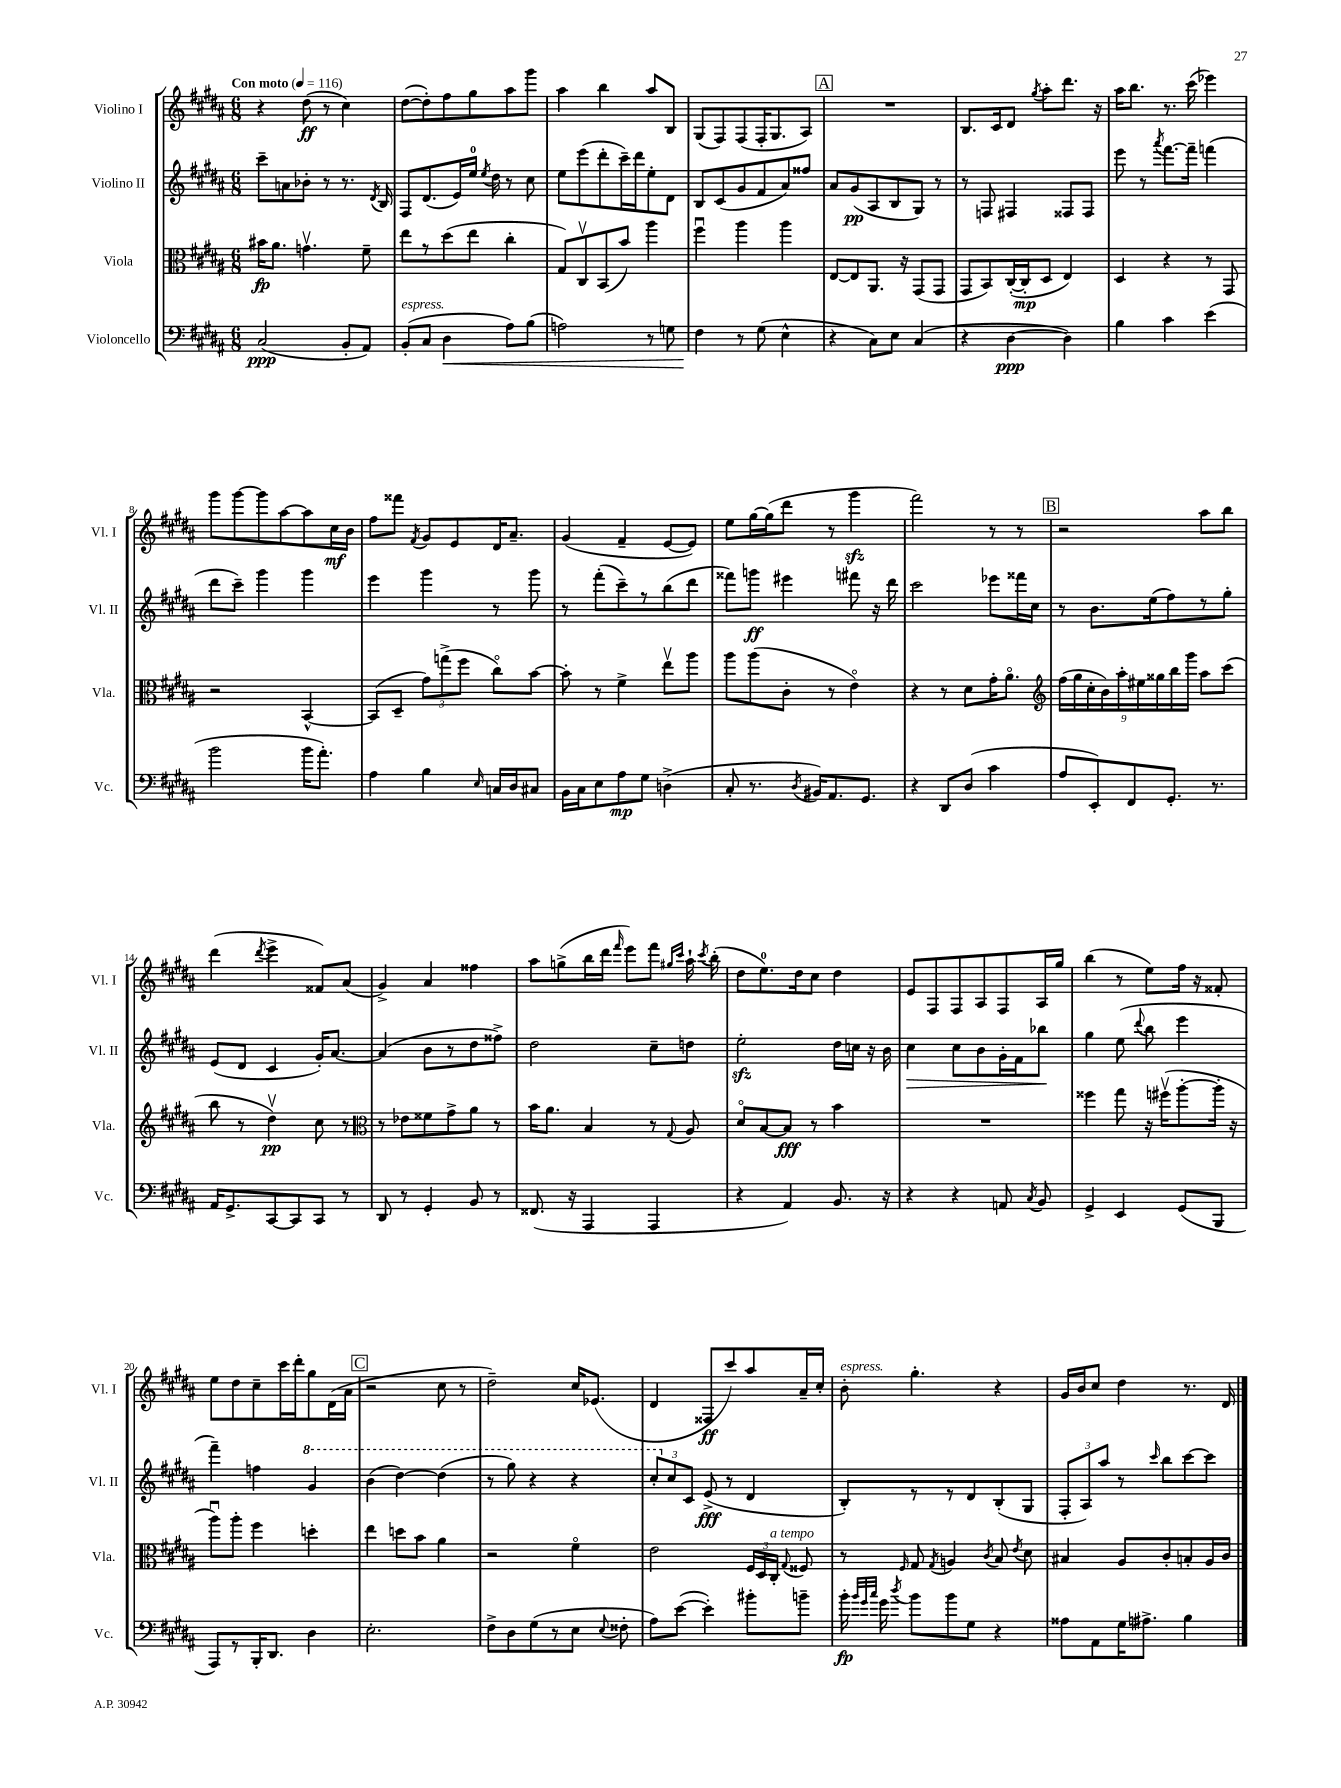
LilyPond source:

<<
\new StaffGroup <<
\new Staff = "s0" \with { instrumentName = "Violino I" shortInstrumentName = "Vl. I" } {
    \clef treble \key b \major \numericTimeSignature \time 6/8 \tempo "Con moto" 4 = 116
    \autoBeamOff r4 dis''8\ff( r8 cis''4) |
    dis''8[~( dis''8-.) fis''8 gis''8 ais''8 gis'''8] |
    ais''4 b''4 ais''8[ b8] |
    gis8[( fis8) fis8( fis16-. gis8. ais8]) |
    \mark \markup { \box "A" } R2. |
    b8.[ cis'16 dis'8] \acciaccatura { gis''8 } ais''8[-. dis'''8.] r16 |
    ais''16[ b''8.] r8. cis'''16( ees'''4) |
    gis'''8[ gis'''8~ gis'''8 ais''8~ ais''8 cis''16\mf b'16] |
    fis''8[ fisis'''8] \acciaccatura { fis'8 } gis'8[ e'8 dis'16 ais'8.]-- |
    gis'4( fis'4-- e'8[~ e'8]) |
    e''8[ gis''16~ gis''16( dis'''8] r8 gis'''4\sfz |
    fis'''2) r8 r8 |
    \mark \markup { \box "B" } r2 ais''8[ b''8] |
    dis'''4( \acciaccatura { dis'''8 } e'''4-> fisis'8[) ais'8]( |
    gis'4->) ais'4 fisis''4 |
    ais''8[ g''8->( b''16 dis'''16] \grace { fis'''16 } e'''8[) fis'''8] \grace { gis''16[ cis'''16] } ais''16-! \acciaccatura { cis'''8 } b''16-.( |
    dis''8[ e''8.-0) dis''16 cis''8] dis''4 |
    e'8[ fis8 fis8 ais8 fis8 ais16 gis''16] |
    b''4( r8 e''8[) fis''16] r16 fisis'8-. |
    e''8[ dis''8 cis''8-- cis'''16 dis'''16-. gis''8 dis'16( ais'16] |
    \mark \markup { \box "C" } r2 cis''8 r8 |
    dis''2--) cis''16[ ees'8.]( |
    dis'4 fisis8[\ff cis'''8) ais''8 ais'16-- cis''16]-. |
    b'8-.^\markup { \italic "espress." } gis''4.-. r4 |
    gis'16[ b'16 cis''8] dis''4 r8. dis'16 \bar "|." |
}
\new Staff = "s1" \with { instrumentName = "Violino II" shortInstrumentName = "Vl. II" } {
    \clef treble \key b \major \numericTimeSignature \time 6/8
    \autoBeamOff cis'''8[-- a'8 bes'8]-. r8 r8. \acciaccatura { dis'8 } b16 |
    fis8[ dis'8.( e'16) e''16]-0 \acciaccatura { e''8 } dis''16 r8 cis''8 |
    e''8[ e'''8( dis'''8-. cis'''16--) dis'''16 e''8-. dis'8] |
    b8[ cis'8( gis'8 fis'8 ais'8) fisis''8] |
    \mark \markup { \box "A" } ais'8[ gis'8\pp( ais8 b8 gis8]) r8 |
    r8 f8 fis4 fisis8[ fisis8] |
    e'''8 r8 \acciaccatura { ais'''8 } fis'''8.[~ fis'''16]-- f'''4( |
    dis'''8[ cis'''8]--) gis'''4 gis'''4 |
    e'''4 gis'''4 r8 gis'''8 |
    r8 fis'''8[-.( cis'''8--) r8 b''8( dis'''8] |
    fisis'''8[) g'''8]\ff eis'''4 fis'''8 r16 dis'''16 |
    cis'''2 ees'''8[ fisis'''16 cis''16] |
    \mark \markup { \box "B" } r8 b'8.[ e''16( fis''8) r8 gis''8]-. |
    e'8[( dis'8] cis'4 gis'16[-.) ais'8.]~ |
    ais'4( b'8[ r8 dis''8 fisis''8]->) |
    dis''2 cis''8[-- d''8] |
    e''2-.\sfz dis''16[ c''16] r16 b'16 |
    cis''4\> cis''8[ b'8 gis'16-. fis'16 bes''8]\! |
    gis''4 e''8( \appoggiatura { dis'''8 } b''8 e'''4 |
    fis'''4--) f''4 \ottava #1 gis''4 |
    \mark \markup { \box "C" } b''4( dis'''4~) dis'''4( |
    r8 gis'''8) r4 r4 |
    \tuplet 3/2 { cis'''8[-. \ottava #0 cis''8 cis'8] } e'8->\fff( r8 dis'4 |
    b8[-.) r8 r8 dis'8 b8-.( gis8] |
    \tuplet 3/2 { fis8[-. ais8) ais''8] } r8 \grace { cis'''16 } b''8[ cis'''8~ cis'''8] \bar "|." |
}
\new Staff = "s2" \with { instrumentName = "Viola" shortInstrumentName = "Vla." } {
    \clef alto \key b \major \numericTimeSignature \time 6/8
    \autoBeamOff bis'16[\fp ais'8.] g'4.\upbow fis'8-- |
    e''8[ r8 dis''8( e''8] cis''4-. |
    gis8[) cis8\upbow b,8( b'8]) ais''4 |
    fis''4\downbow ais''4 ais''4 |
    \mark \markup { \box "A" } e8[~ e8 ais,8.] r16 gis,8[( gis,8] |
    gis,8[ b,8) cis16~-.( cis16-.\mp dis8] e4) |
    dis4 r4 r8 gis,8 |
    r2 b,4~-^ |
    b,8[( dis8]-- \tuplet 3/2 { gis'8[) g''8->( fis''8] } cis''8[\flageolet) b'8]~ |
    b'8-. r8 fis'4-> e''8[\upbow ais''8] |
    ais''8[ ais''8( cis'8]-. r8 e'4\flageolet) |
    r4 r8 dis'8[ gis'16-. ais'8.]\flageolet |
    \mark \markup { \box "B" } \clef treble \tuplet 9/8 { fis''16[( gis''16 cis''16-. b'16) ais''16-. eis''16 gisis''16 b''16 gis'''16] } ais''8[ cis'''8]( |
    b''8 r8 dis''4\upbow\pp) cis''8 r8 |
    \clef alto r8 ees'8[ fisis'8 gis'8-> ais'8] r8 |
    b'16[ ais'8.] b4 r8 \appoggiatura { gis8 } ais8 |
    dis'8[\flageolet b8~ b8]\fff r8 b'4 |
    R2. |
    fisis''4 gis''8 r16 fis''16[\upbow( ais''8~-. ais''16]-. r16 |
    ais''8[\downbow) ais''8]-. fis''4 d''4-. |
    \mark \markup { \box "C" } e''4 d''8[ b'8] ais'4 |
    r2 fis'4\flageolet |
    e'2 \tuplet 3/2 { fis16[ dis16 cis16]-.^\markup { \italic "a tempo" } } \appoggiatura { gis8 } fisis8 |
    r8 \grace { fis16 } gis8 \acciaccatura { gis8 } a4 \acciaccatura { cis'8 } b8 \acciaccatura { e'8 } dis'8 |
    bis4 ais8[ cis'8-. b8-. ais16 cis'16] \bar "|." |
}
\new Staff = "s3" \with { instrumentName = "Violoncello" shortInstrumentName = "Vc." } {
    \clef bass \key b \major \numericTimeSignature \time 6/8
    \autoBeamOff cis2\ppp( b,8[-. ais,8]) |
    b,8[-.^\markup { \italic "espress." }( cis8] dis4\< ais8[) b8]( |
    a2) r8 g8 |
    fis4\! r8 gis8( e4-^ |
    \mark \markup { \box "A" } r4 cis8[) e8] cis4( |
    r4 dis4~\ppp dis4) |
    b4 cis'4 e'4( |
    b'2 b'16[ ais'8.]-.) |
    ais4 b4 \grace { e16 } c16[ dis16 cis8] |
    b,16[ cis16 e8 ais8\mp gis8] d4->( |
    cis8-. r8. \acciaccatura { dis8 } bis,16[) ais,8. gis,8.] |
    r4 dis,8[ dis8]( cis'4 |
    \mark \markup { \box "B" } ais8[ e,8-.) fis,8 gis,8.]-. r8. |
    ais,16[ gis,8.-> cis,8~ cis,8 cis,8] r8 |
    dis,8 r8 gis,4-. b,8 r8 |
    fisis,8.( r16 ais,,4 ais,,4 |
    r4 ais,4) b,8. r16 |
    r4 r4 a,8 \acciaccatura { cis8 } b,8 |
    gis,4-> e,4 gis,8[( b,,8] |
    ais,,8[) r8 b,,16-. dis,8.] dis4 |
    \mark \markup { \box "C" } e2.-. |
    fis8[-> dis8 gis8( r8 e8] \appoggiatura { e8 } fisis8-. |
    ais8[) e'8]~( e'4-.) bis'8[-. b'8]-- |
    b'16-.\fp \grace { b'32[ gis'32 cis''32] } gis'16 \acciaccatura { dis''8 } b'8[ b'8 gis8] r4 |
    aisis8[ ais,8 gis16 ais8.]-> b4 \bar "|." |
}
>>
>>
